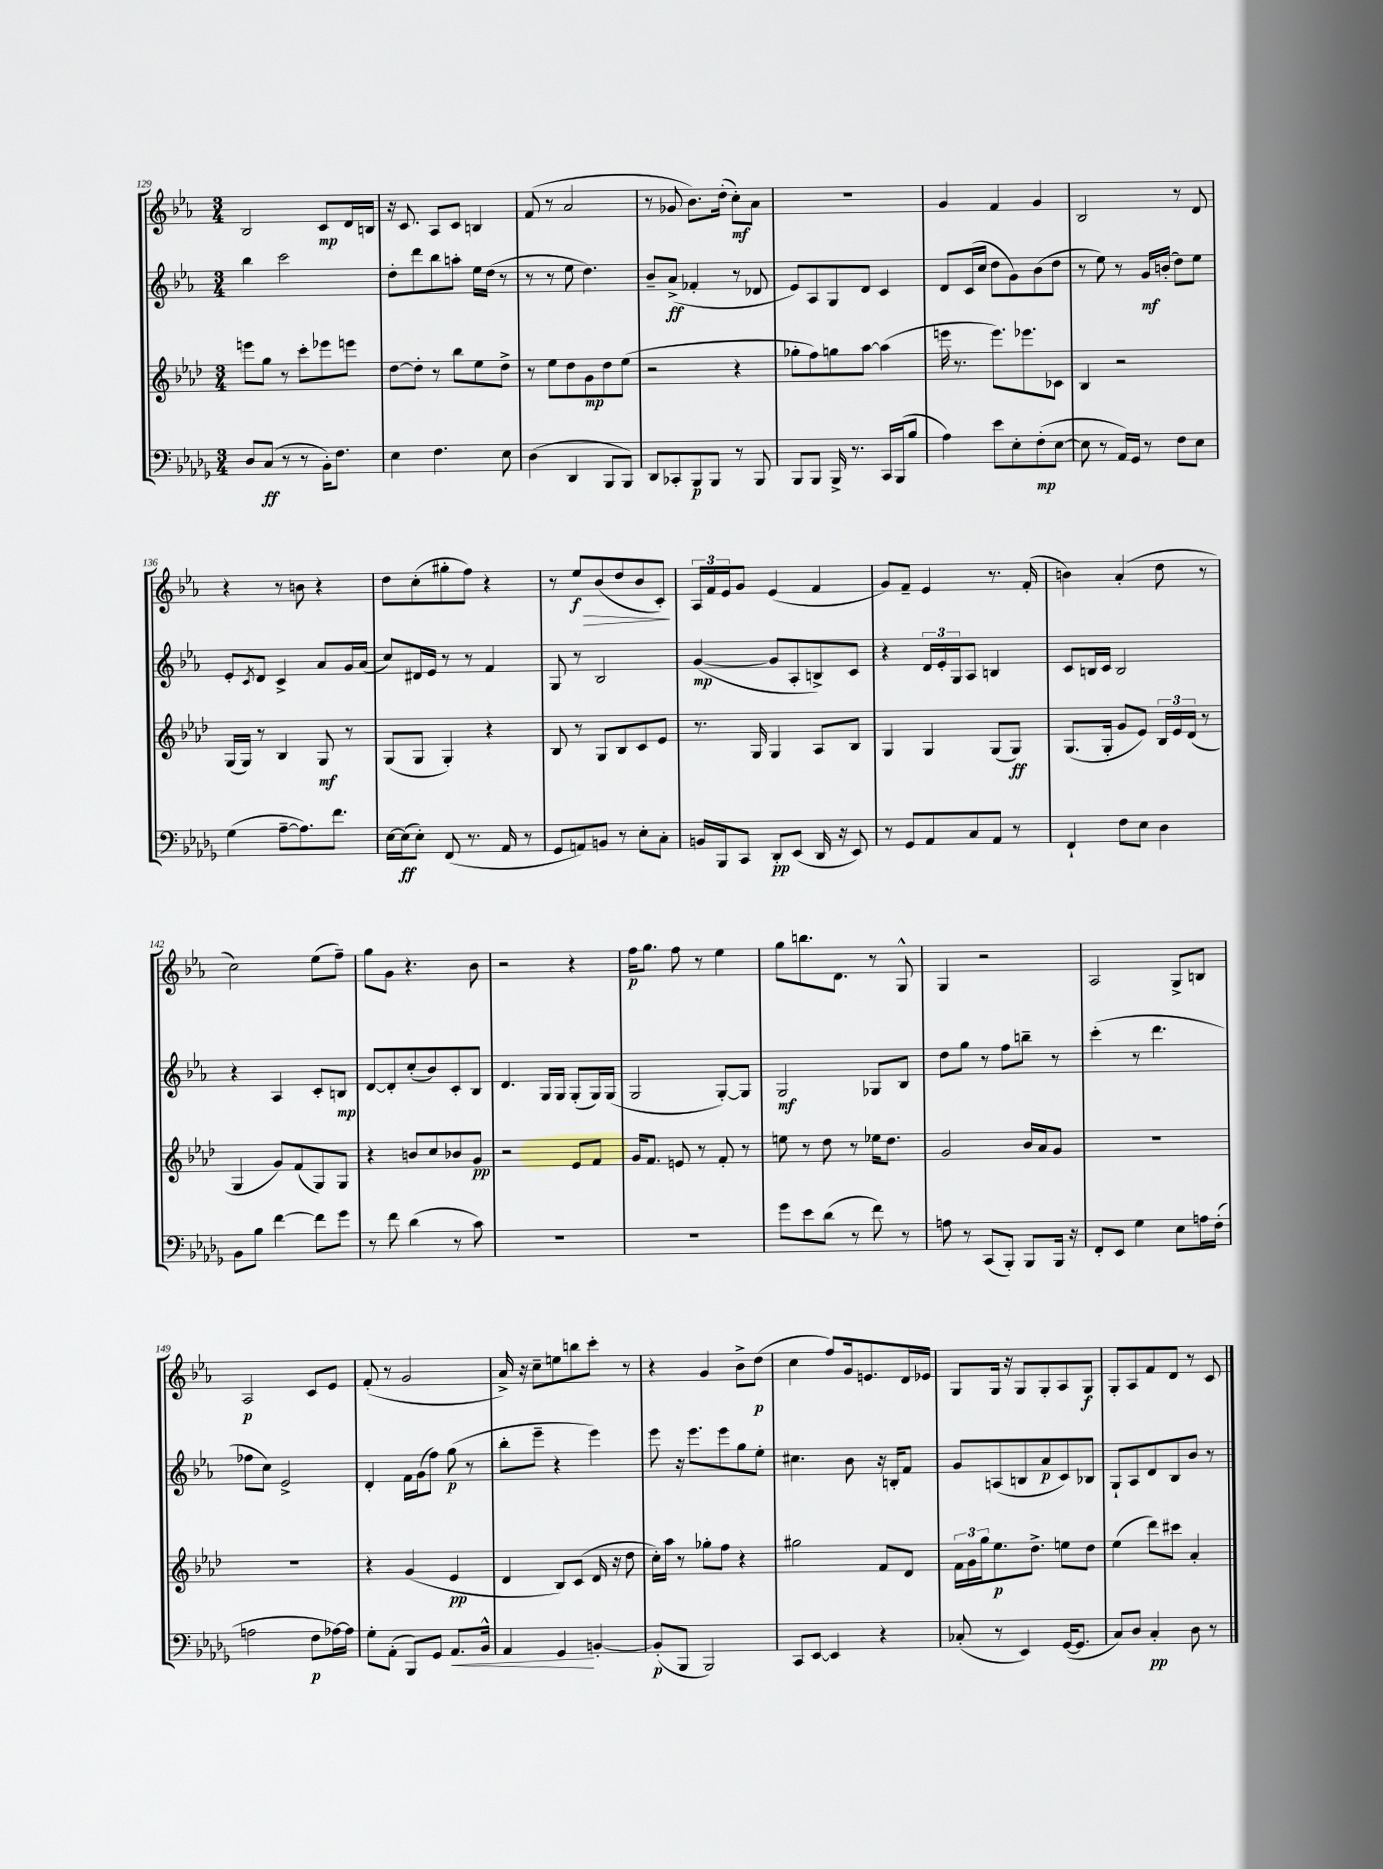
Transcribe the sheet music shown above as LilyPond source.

<<
\new StaffGroup <<
\new Staff = "s0" {
    \clef treble \key ees \major \numericTimeSignature \time 3/4
    bes2 c'8\mp d'16 b16 |
    r16 c'8. aes8 c'8 b4 |
    f'8( r8 aes'2 |
    r8 ges'8 bes'8.) d''16-.( c''8-.\mf) aes'8 |
    R2. |
    g'4 f'4 g'4 |
    bes2 r8 d'8 |
    r4 r8 b'8 r4 |
    d''8 c''8-.( gis''8-. f''8) r4 |
    r8 ees''8\f\> bes'8( d''8 bes'8 c'8-.\!) |
    \tuplet 3/2 { aes16 f'16 ees'16 } g'8 ees'4( f'4 |
    g'8) f'8-- ees'4 r8. f'16-.( |
    b'4) aes'4-.( d''8 r8 |
    c''2) ees''8( f''8--) |
    g''8 g'8 r4. bes'8 |
    r2 r4 |
    f''16\p g''8. f''8 r8 ees''4 |
    g''8 b''8. d'8. r8 g8-^ |
    g4 r2 |
    aes2 g8-> b8 |
    aes2\p c'8 ees'8 |
    f'8-.( r8 g'2 |
    aes'16->) r16 c''8-- e''8 b''8 c'''8-. r8 |
    r4 g'4 bes'8-> d''8\p( |
    c''4 f''8) g'16 e'8. d'16 ees'16 |
    g8 g16 r16 g8 g8-. aes8 g8\f |
    g8-. aes8 f'8 d'8 r8 c'8 \bar "|." |
}
\new Staff = "s1" {
    \clef treble \key ees \major \numericTimeSignature \time 3/4
    bes''4 c'''2 |
    d''8-. d'''8 bes''8 a''8-. ees''16 d''16( r8 |
    r8 r8 ees''8 d''4.) |
    bes'8-- aes'8->\ff( fes'4-. r8 des'8 |
    ees'8) aes8 g8 d'8 c'4 |
    d'8 c'16( c''16 d''8 g'8) bes'8( d''8 |
    r8 ees''8) r8 g'16\mf b'16-.( d''8) ees''8 |
    ees'8-. \acciaccatura { c'8 } d'8 c'4-> aes'8 g'16 aes'16( |
    c''8) dis'16 ees'16 r8 r8 f'4 |
    g8 r8 bes2 |
    g'4~\mp( g'8 aes8-. b8->) c'8 |
    r4 \tuplet 3/2 { d'16 ees'16-. g16 } aes8 b4 |
    c'8 b16 c'16 b2 |
    r4 aes4 c'8-. b8\mp |
    d'8~ d'8-. c''8-.( bes'8) c'8-. bes8 |
    d'4. g16 g16 g8-.( g16) g16( |
    g2 g8~-.) g8 |
    g2\mf ges8 bes8 |
    d''8 g''8 r8 f''8 b''8-- r8 |
    c'''4-.( r8 d'''4. |
    fes''8 c''8) ees'2-> |
    d'4-. f'16 g'16( f''8) g''8\p( r8 |
    bes''8-. ees'''8-- r4 ees'''4) |
    ees'''8 r16 ees'''8. ees'''8 g''8 ees''8-. |
    cis''4. bes'8 r16 b16-. f'8 |
    g'8 a8( b8 aes'8\p c'8) bes8 |
    g8-! aes8 d'8 bes8 bes'8 r8 \bar "|." |
}
\new Staff = "s2" {
    \clef treble \key aes \major \numericTimeSignature \time 3/4
    e'''8 g''8 r8 c'''8-. ees'''8 e'''8 |
    des''8~ des''8-. r8 bes''8 ees''8 des''8-> |
    r8 ees''8 des''8 g'8\mp des''8 ees''8( |
    r2 r4 |
    ges''8-. f''8) g''8 aes''8~ aes''4( |
    e'''16 r8. e'''8.) ees'''8. ces'8 |
    bes4 r2 |
    g16( g16) r8 bes4 g8\mf r8 |
    g8( g8 g4-.) r4 |
    bes8 r8 g8 bes8 c'8 ees'8 |
    r8. g16 g4 aes8 bes8 |
    g4 g4 g8( g8\ff) |
    g8.( g16-. g'8 ees'8) \tuplet 3/2 { bes16 ees'16 des'16( } r8 |
    g4 g'8) f'8( g8) g8 |
    r4 b'8 c''8 bes'8 g'8\pp |
    r2 ees'8 f'8 |
    g'16 f'8. e'8 r8 f'8-. r8 |
    e''8 r8 des''8 r8 ees''16 des''8. |
    g'2 bes'16 aes'16 g'8 |
    R2. |
    R2. |
    r4 g'4( ees'4\pp |
    des'4 bes8) c'8( des'16 r16 des''8 |
    c''16-.) aes''16 r8 ges''8-. f''8 r4 |
    gis''2 f'8 des'8 |
    \tuplet 3/2 { f'16 g'16 g''16 } ees''8.\p des''8.-> e''8 des''8 |
    ees''4( des'''8) cis'''8 aes'4-. \bar "|." |
}
\new Staff = "s3" {
    \clef bass \key des \major \numericTimeSignature \time 3/4
    des8 c8\ff( r8 r8 bes,16-.) f8. |
    ees4 f4. ees8 |
    des4( des,4 bes,,8 bes,,8) |
    des,8 ces,8-. bes,,8\p bes,,8 r8 bes,,8 |
    bes,,8 bes,,8 bes,,16-> r8. c,16 bes,,16( bes8 |
    aes4) ees'8 ees8-. f8-.\mp( ees8~ |
    ees8 r8 aes,16) ges,16 r8 f8 ees8 |
    ges4( aes8~-- aes8.) f'8. |
    ees16~ ees16\ff( ees8-.) f,8( r8. aes,16 r8 |
    ges,8 a,8) b,8 r8 ees8-. c8-. |
    b,16 bes,,16 c,8 des,8-.\pp ees,8( des,16 r16 ees,8) |
    r8 ges,8 aes,8 c8 aes,8 r8 |
    f,4-! f8 ees8 des4 |
    bes,8 bes8 f'4~ f'8 ges'8 |
    r8 f'8 des'4( r8 c'8) |
    R2. |
    R2. |
    ges'8 ees'8 des'8( r8 f'8) r8 |
    a8 r8 c,8( bes,,8-.) bes,,8 bes,,16 r16 |
    f,8-. ees,8 ges4 ees8 a16 f16-.( |
    a2 f8\p aes16~) aes16 |
    ges8-. aes,8-.( bes,,8) ges,8 aes,8.\< bes,16-^ |
    aes,4 ges,4\! b,4~-. |
    b,8-.\p( bes,,8 bes,,2) |
    c,8 ees,8~ ees,4 r4 |
    ces8-.( r8 ees,4) ges,16~( ges,8. |
    c8) des8 c4-.\pp des8 r8 \bar "|." |
}
>>
>>
\layout { \context { \Score currentBarNumber = #129 } }
